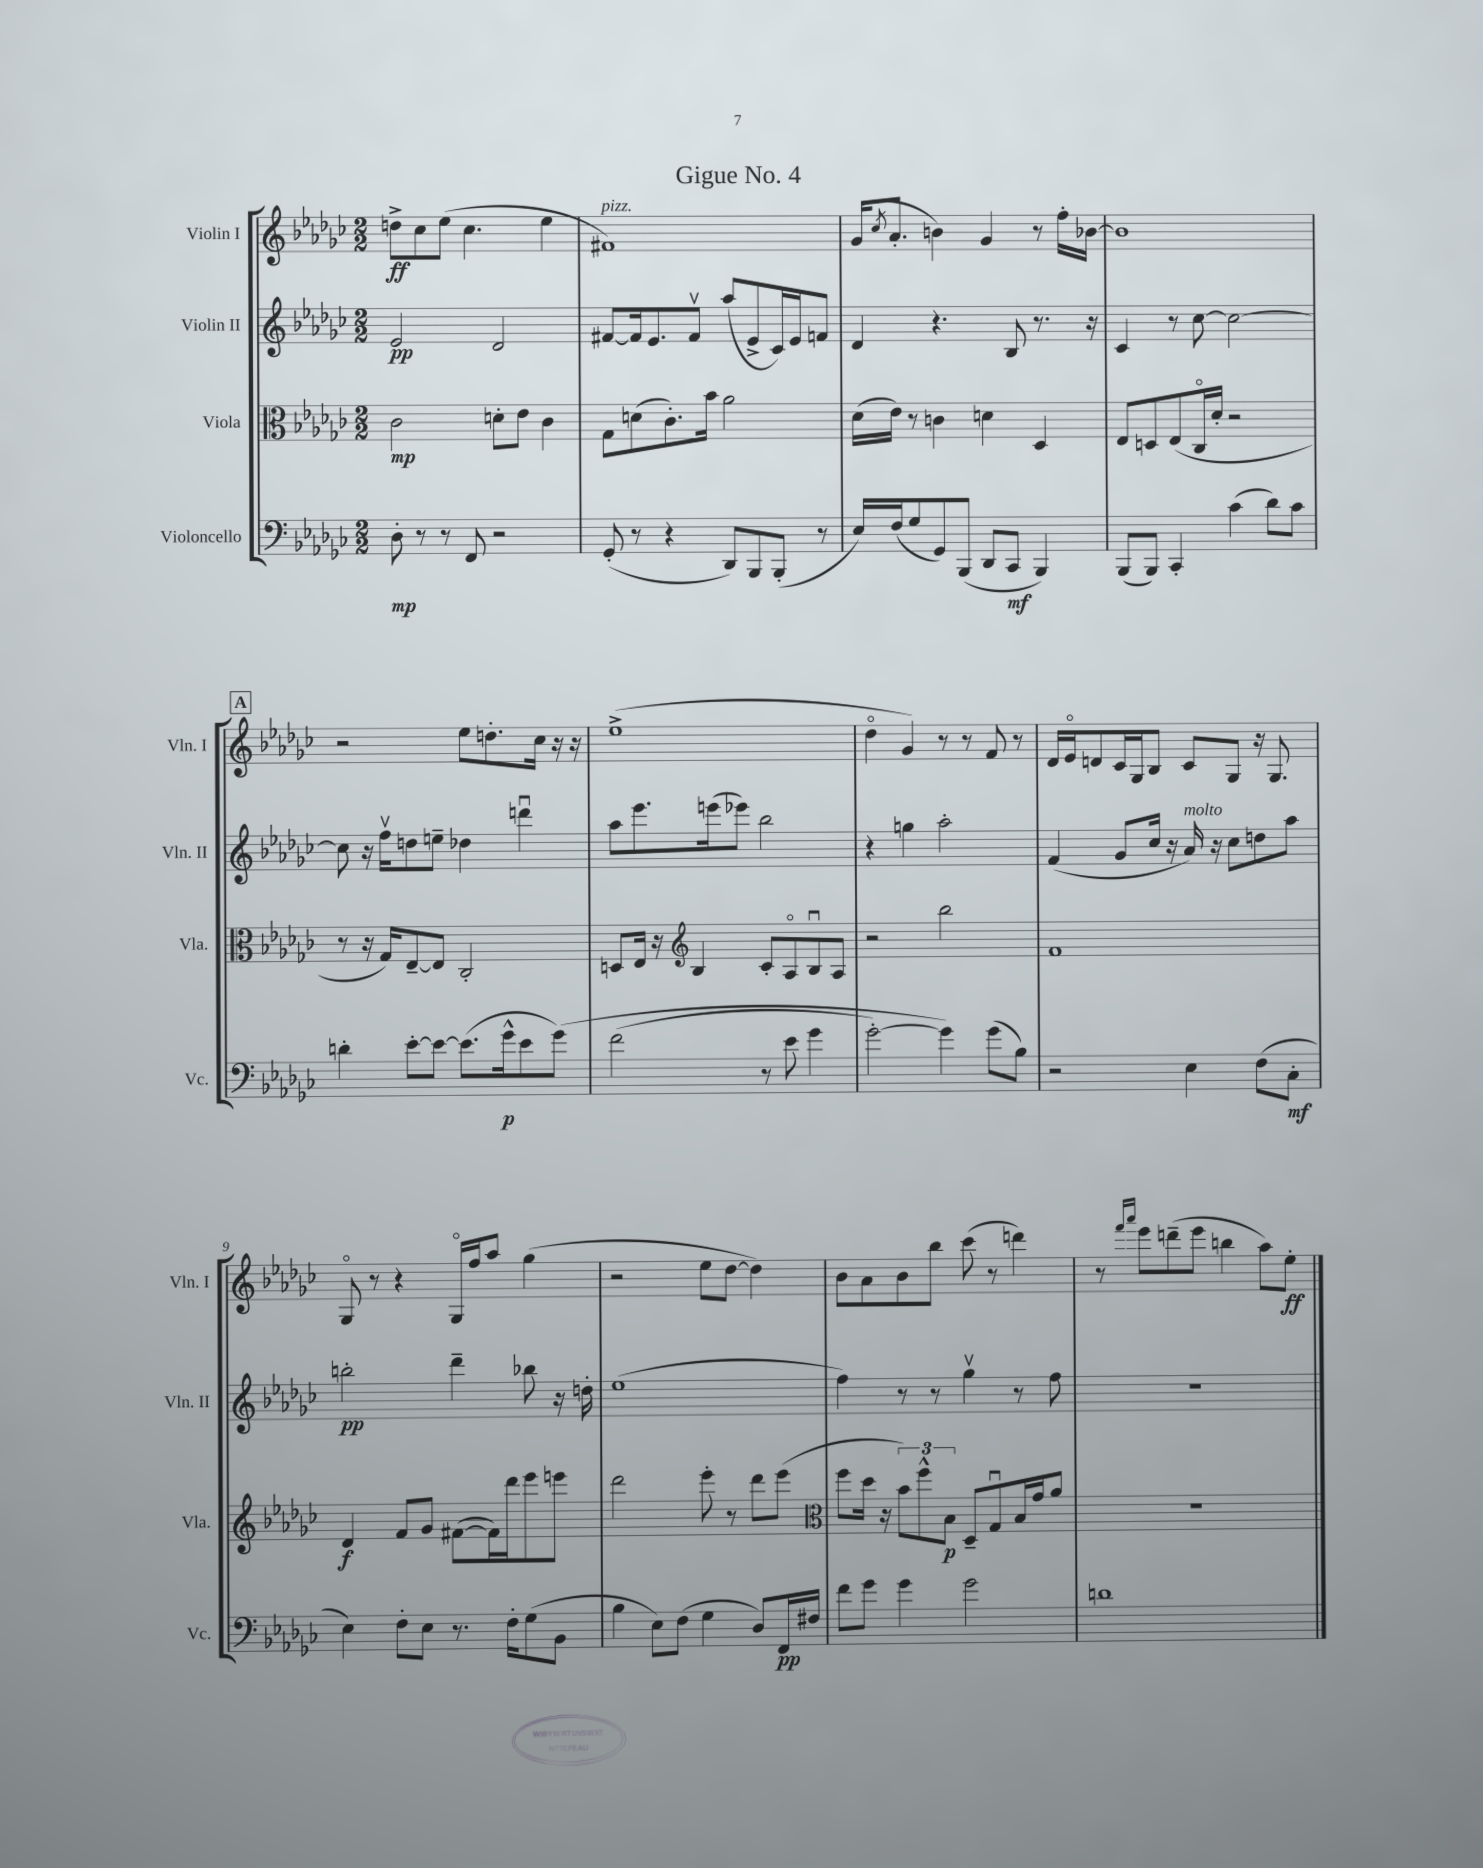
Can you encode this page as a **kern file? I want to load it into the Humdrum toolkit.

**kern	**kern	**kern	**kern
*staff4	*staff3	*staff2	*staff1
*clefF4	*clefC3	*clefG2	*clefG2
*k[b-e-a-d-g-c-]	*k[b-e-a-d-g-c-]	*k[b-e-a-d-g-c-]	*k[b-e-a-d-g-c-]
*M2/2	*M2/2	*M2/2	*M2/2
8D-'\	2c-\	2e-/	8dd^\L
8r	.	.	8cc-\
8r	.	.	(8ee-\J
8FF/	.	.	4.cc-\
2r	8d'\L	2d-/	.
.	8e-\J	.	.
.	4c-\	.	4ee-\
=	=	=	=
(8GG-'/	8G-\L	[8f#/L	1f#)
8r	(8d\	16f#/]k	.
.	.	8.e-/	.
4r	8.c-'\)	.	.
.	.	8f#v/J	.
.	16b-\Jk	.	.
8DD-/L)	2a-\	(8aa-/L	.
8BBB-/	.	8e-^/	.
(8BBB-'/J	.	16c-/L)	.
.	.	16e-/J	.
8r	.	8f/J	.
=	=	=	=
16E-/LL)	(16d-\LL	4d-/	(16g-/LK
.	.	.	8qcc-/
(16F/J	16e-\JJ)	.	8.a-'/J
8G-/	8r	.	.
8GG-/)	4c\	4.r	4b\)
(8BBB-/J	.	.	.
8DD-/L	4d\	.	4g-/
8CC-/J	.	8B-/	.
4BBB-/)	4D-/	8.r	8r
.	.	.	16ff'\LL
.	.	16r	[16b-\JJ
=	=	=	=
(8BBB-/L	8E-/L	4c-/	1b-]
8BBB-/J)	8D/	.	.
4CC-'/	(8E-/	8r	.
.	16C-o/L	[8cc-\	.
.	16d-'/JJ	.	.
(4c-\	2r	2cc-\_	.
8d-\L)	.	.	.
8c-\J	.	.	.
=	=	=	=
4d'\	8r	8cc-\]	2r
.	16r	16r	.
.	16G-/LK)	16ffv\LK	.
[8e-'\L	[8E-~/	8dd\	.
8e-\_J	8E-/]J	8ee~\J	.
(8.e-\]L	2C-'/	4dd-\	8ee-\L
.	.	.	8.dd'\
16g-^^\k	.	.	.
8e-\	.	4dddu\	.
.	.	.	16cc-\Jk
&(8g-\J)	.	.	16r
.	.	.	16r
=	=	=	=
(2f\	8D/L	8aa-\L	(1ee-^
.	16E-/Jk	8.eee-\	.
.	16r	.	.
*	*clefG2	*	*
.	4B-/	.	.
.	.	(16eee\k	.
.	.	8eee-\J)	.
8r	8c-'/L	2bb-\	.
8e-\	8A-o/	.	.
4g-\	8B-u/	.	.
.	8A-/J	.	.
=	=	=	=
[2g-'\)	2r	4r	4dd-o\
.	.	4gg\	4g-/)
4g-\]&)	2bb-\	2aa-'\	8r
.	.	.	8r
(8g-\L	.	.	8f/
8B-\J)	.	.	8r
=	=	=	=
2r	1f	(4f/	16d-/LL
.	.	.	16e-o/J
.	.	.	8d/
.	.	8g-/L	16c-/L
.	.	.	16G-/J
.	.	16cc-/Jk	8B-/J
.	.	16r	.
4E-\	.	16a-/)	8c-/L
.	.	16r	.
.	.	8cc-\L	8G-/J
(8F\L	.	8dd\	16r
.	.	.	8.G-/
8C-'\J	.	8aa-\J	.
=	=	=	=
4E-\)	4d-/	2bb'\	8G-o/
.	.	.	8r
8F'\L	8f/L	.	4r
8E-\J	8g-/J	.	.
8.r	([8f#\L	4ddd-~\	16G-o/LL
.	.	.	16ff/J
.	16f#\]L)	.	8aa-/J
16F'\LK	16ddd-\J	.	.
(8G-\	8eee-\	8bb-\	(4gg-\
8BB-\J	8eee\J	16r	.
.	.	16dd'\	.
=	=	=	=
4B-\	2ddd-\	(1ee-	2r
8E-\L)	.	.	.
(8F\J	.	.	.
4G-\	8eee-'\	.	8ee-\L
.	8r	.	[8dd-\J
8D-/L)	8ddd-\L	.	4dd-\])
16FF/L	(8eee-\J	.	.
16F#/JJ	.	.	.
=	=	=	=
*	*clefC3	*	*
8f\L	8ff\L	4ff\)	8b-\L
8g-\J	16dd-\Jk	.	8a-\
.	16r	.	.
4g-\	12b-\L)	8r	8b-\
.	12ff^^\	.	.
.	.	8r	8bb-\J
.	12B-\J	.	.
2g-\	8D-~/L	4gg-v\	(8ccc-\
.	8G-u/	.	8r
.	16B-/L	8r	4ddd\)
.	16g-/J	.	.
.	8a-/J	8ff\	.
=	=	=	=
1d	1r	1r	8r
.	.	.	16qqfff/LL
.	.	.	16qqaaa-/JJ
.	.	.	8eee-\L
.	.	.	(8ddd~\
.	.	.	8eee-\J
.	.	.	4bb\
.	.	.	8aa-\L)
.	.	.	8ee-'\J
==	==	==	==
*-	*-	*-	*-
